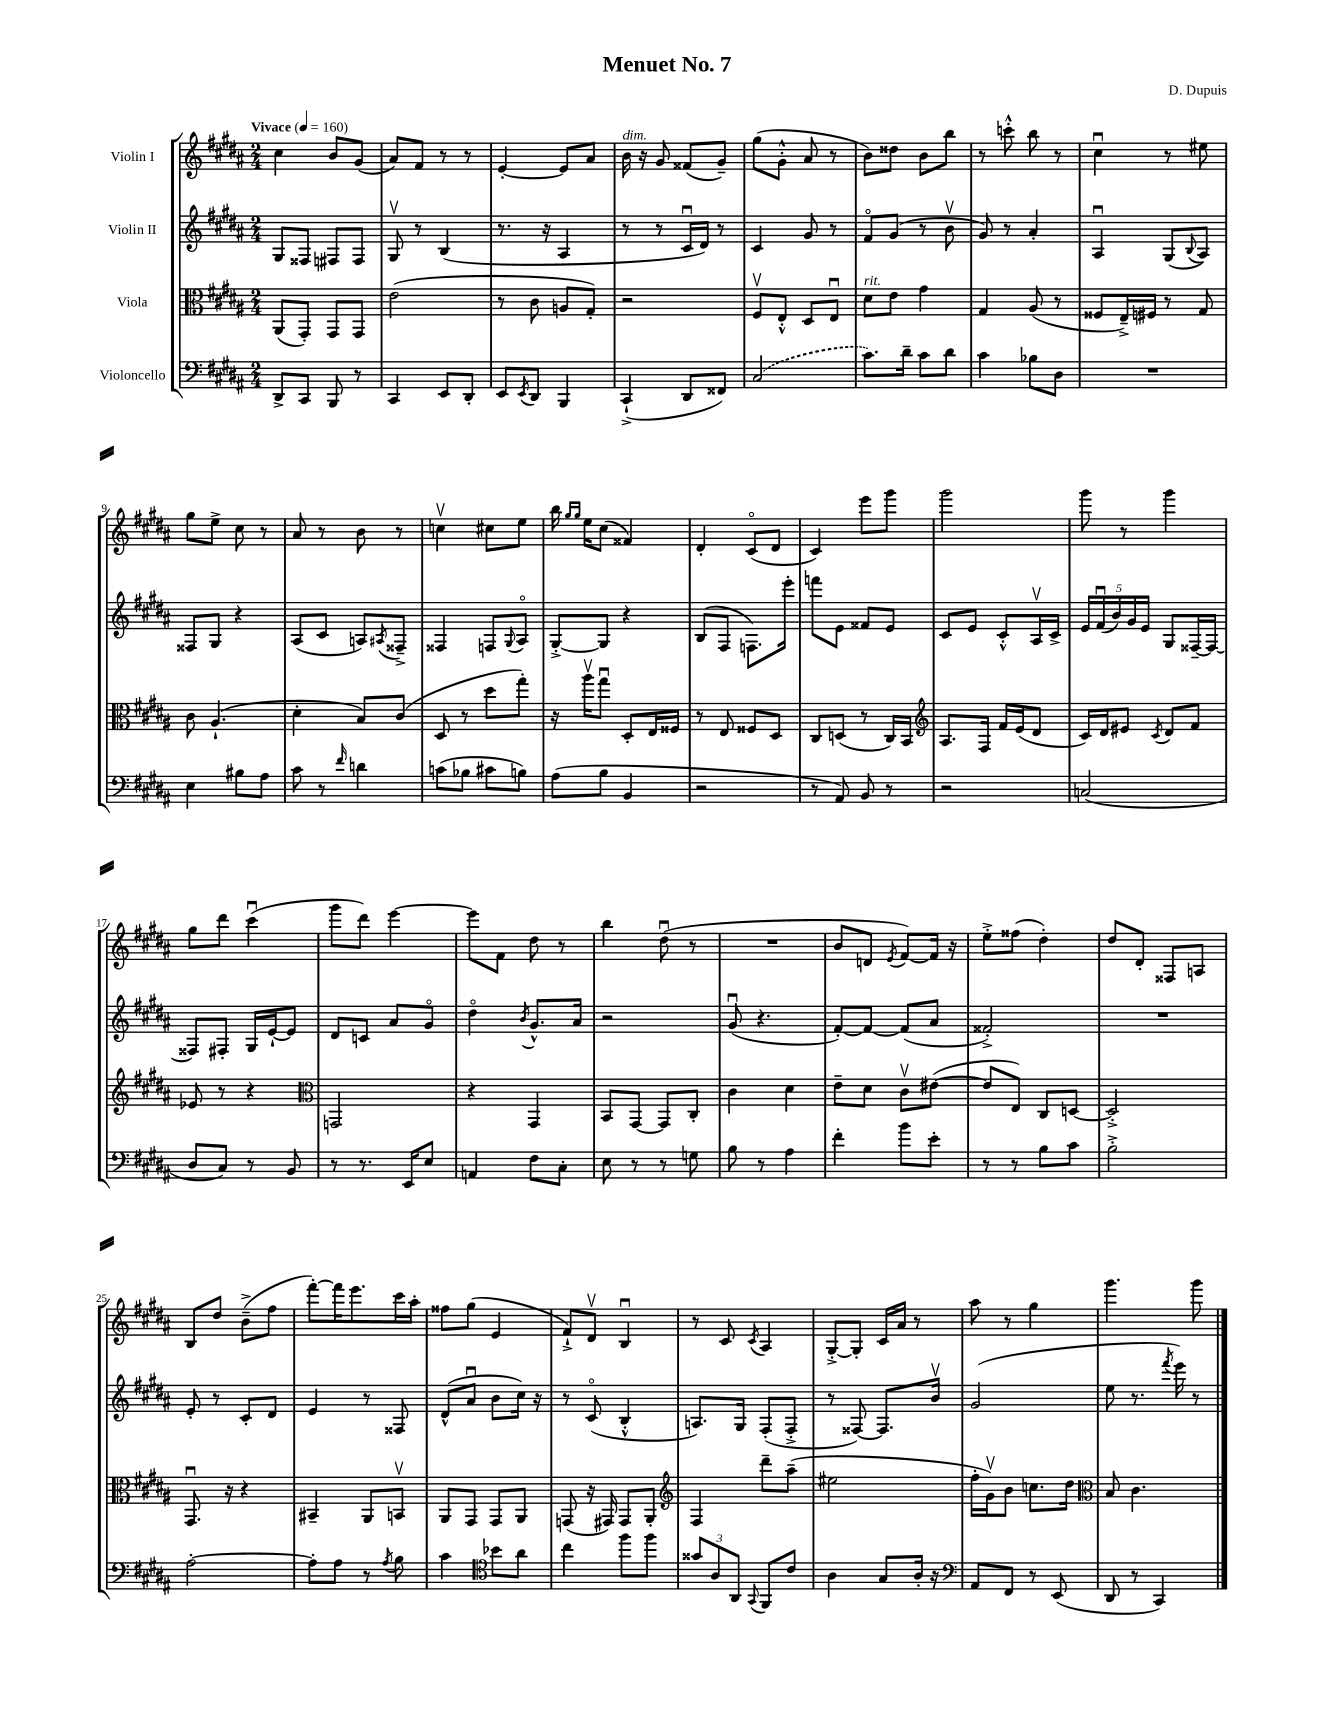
\header { title = "Menuet No. 7" composer = "D. Dupuis" }
<<
\new StaffGroup <<
\new Staff = "s0" \with { instrumentName = "Violin I" } {
    \clef treble \key b \major \numericTimeSignature \time 2/4 \tempo "Vivace" 4 = 160
    cis''4 b'8 gis'8( |
    ais'8) fis'8 r8 r8 |
    e'4~-. e'8 ais'8 |
    b'16^\markup { \italic "dim." } r16 gis'8 fisis'8( gis'8--) |
    gis''8( gis'8-.-^ ais'8 r8 |
    b'8) disis''8 b'8 b''8 |
    r8 c'''8-.-^ b''8 r8 |
    cis''4\downbow r8 eis''8 |
    gis''8 e''8-> cis''8 r8 |
    ais'8 r8 b'8 r8 |
    c''4\upbow cis''8 e''8 |
    b''16 \grace { gis''16 gis''16 } e''16 cis''8( fisis'4) |
    dis'4-. cis'8\flageolet( dis'8 |
    cis'4) e'''8 gis'''8 |
    gis'''2 |
    gis'''8 r8 gis'''4 |
    gis''8 dis'''8 cis'''4\downbow( |
    gis'''8 dis'''8) e'''4~ |
    e'''8 fis'8 dis''8 r8 |
    b''4 dis''8\downbow( r8 |
    R2 |
    b'8 d'8 \acciaccatura { e'8 } fis'8~) fis'16 r16 |
    e''8-.-> fisis''8( dis''4-.) |
    dis''8 dis'8-. fisis8 a8 |
    b8 dis''8 b'8--->( fis''8 |
    fis'''8~-.) fis'''16 e'''8. cis'''16 ais''16-. |
    fisis''8 gis''8( e'4 |
    fis'8-!->) dis'8\upbow b4\downbow |
    r8 cis'8 \acciaccatura { cis'8 } ais4 |
    gis8~-.-> gis8-. cis'16 ais'16 r8 |
    ais''8 r8 gis''4 |
    gis'''4. gis'''8 \bar "|." |
}
\new Staff = "s1" \with { instrumentName = "Violin II" } {
    \clef treble \key b \major \numericTimeSignature \time 2/4
    gis8 fisis8 fis8 fis8 |
    gis8\upbow r8 b4( |
    r8. r16 ais4 |
    r8 r8 cis'16\downbow dis'16) r8 |
    cis'4 gis'8 r8 |
    fis'8\flageolet gis'8( r8 b'8\upbow |
    gis'8) r8 ais'4-. |
    ais4\downbow gis8( \appoggiatura { b8 } ais8) |
    fisis8 gis8 r4 |
    ais8( cis'8 a8) \acciaccatura { ais8 } fisis8---> |
    fisis4 f8 \appoggiatura { gis8 } ais8\flageolet |
    gis8~-.-> gis8 r4 |
    b8( fis8 f8.) e'''16-. |
    f'''8 e'8 fisis'8 e'8 |
    cis'8 e'8 cis'8-.-^ ais16\upbow cis'16-> |
    \tuplet 5/4 { e'16 fis'16\downbow( b'16) gis'16 e'16 } gis8 fisis16~-- fisis16~ |
    fisis8 fis8-. gis16 e'16~-! e'8 |
    dis'8 c'8 ais'8 gis'8\flageolet |
    dis''4\flageolet \acciaccatura { b'8 } gis'8.-^ ais'16 |
    r2 |
    gis'8\downbow( r4. |
    fis'8~-.) fis'8~ fis'8( ais'8 |
    fisis'2-.->) |
    R2 |
    e'8-. r8 cis'8-. dis'8 |
    e'4 r8 fisis8 |
    dis'8-^( ais'8\downbow b'8 cis''16) r16 |
    r8 cis'8\flageolet( b4-.-^ |
    a8.) gis16 fis8-.( fis8-.-> |
    r8 fisis8~) fisis8. b'16\upbow |
    gis'2( |
    e''8 r8. \acciaccatura { fis'''8 } e'''16) r8 \bar "|." |
}
\new Staff = "s2" \with { instrumentName = "Viola" } {
    \clef alto \key b \major \numericTimeSignature \time 2/4
    ais,8( gis,8-.) gis,8 gis,8 |
    e'2( |
    r8 cis'8 a8 gis8-.) |
    r2 |
    fis8\upbow e8-.-^ dis8 e8\downbow |
    dis'8^\markup { \italic "rit." } e'8 gis'4 |
    gis4 ais8( r8 |
    fisis8 e16--->) fis16 r8 gis8 |
    cis'8 ais4.-!( |
    dis'4-. b8) cis'8( |
    dis8 r8 dis''8 gis''8-.) |
    r16 ais''16\upbow gis''8\downbow dis8-. e16 fisis16 |
    r8 e8 fisis8 dis8 |
    cis8 d8( r8 cis16) b,16 |
    \clef treble ais8. fis16 fis'16 e'16( dis'8 |
    cis'16) dis'16 eis'8 \acciaccatura { cis'8 } dis'8 fis'8 |
    ees'8 r8 r4 |
    \clef alto g,2 |
    r4 gis,4 |
    b,8 gis,8~ gis,8 cis8-. |
    cis'4 dis'4 |
    e'8-- dis'8 cis'8\upbow eis'8~( |
    eis'8 e8) cis8 d8~ |
    d2-.-> |
    gis,8.\downbow r16 r4 |
    bis,4-- ais,8 b,8\upbow |
    ais,8 gis,8 gis,8 ais,8 |
    g,8( r16 gis,16) gis,8 ais,8-. |
    \clef treble fis4 dis'''8-- ais''8--( |
    eis''2 |
    fis''16-. gis'16\upbow) b'8 c''8. dis''16 |
    \clef alto b8 cis'4. \bar "|." |
}
\new Staff = "s3" \with { instrumentName = "Violoncello" } {
    \clef bass \key b \major \numericTimeSignature \time 2/4
    dis,8-> cis,8 b,,8 r8 |
    cis,4 e,8 dis,8-. |
    e,8 \acciaccatura { e,8 } dis,8 b,,4 |
    cis,4-!->( dis,8 fisis,8) |
    \once \slurDashed cis2( |
    cis'8.) dis'16-- cis'8 dis'8 |
    cis'4 bes8 dis8 |
    R2 |
    e4 bis8 ais8 |
    cis'8 r8 \grace { fis'16 } d'4 |
    c'8( bes8 cis'8 b8) |
    ais8( b8 b,4 |
    r2 |
    r8 ais,8) b,8 r8 |
    r2 |
    c2( |
    dis8 cis8) r8 b,8 |
    r8 r8. e,16 e8 |
    a,4 fis8 cis8-. |
    e8 r8 r8 g8 |
    b8 r8 ais4 |
    fis'4-. b'8 e'8-. |
    r8 r8 b8 cis'8 |
    b2-.-> |
    ais2~-. |
    ais8-. ais8 r8 \acciaccatura { ais8 } b8 |
    cis'4 \clef tenor bes'8 ais'8 |
    cis''4 fis''8 fis''8 |
    \tuplet 3/2 { gisis'8 ais8 ais,8 } \appoggiatura { gis,8 } fis,8 cis'8 |
    ais4 gis8 ais16-. r16 |
    \clef bass ais,8 fis,8 r8 e,8( |
    dis,8 r8 cis,4) \bar "|." |
}
>>
>>
